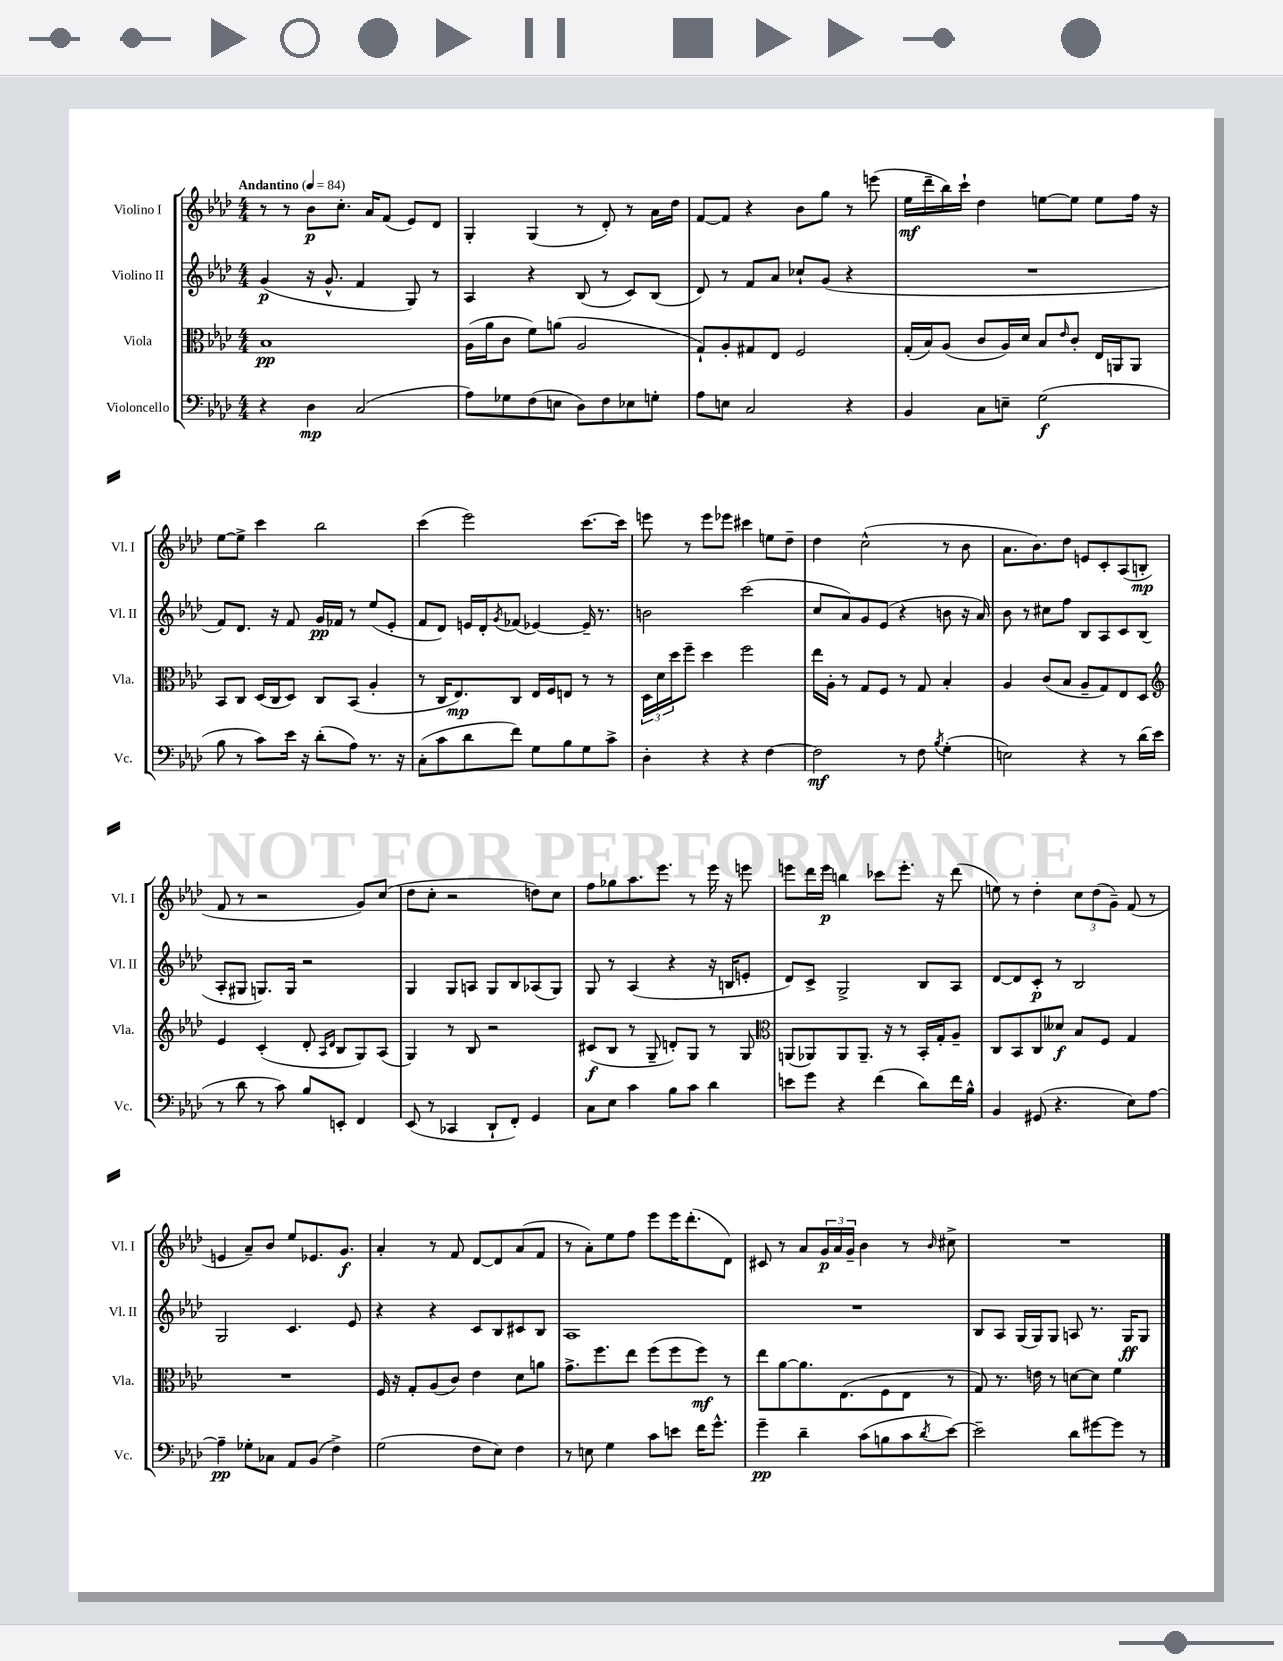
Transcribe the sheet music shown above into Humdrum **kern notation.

**kern	**dynam	**kern	**dynam	**kern	**dynam	**kern	**dynam
*part4	*part4	*part3	*part3	*part2	*part2	*part1	*part1
*staff4	*staff4	*staff3	*staff3	*staff2	*staff2	*staff1	*staff1
*I"Violoncello	*	*I"Viola	*	*I"Violino II	*	*I"Violino I	*
*I'Vc.	*	*I'Vla.	*	*I'Vl. II	*	*I'Vl. I	*
*clefF4	*	*clefC3	*	*clefG2	*	*clefG2	*
*k[b-e-a-d-]	*	*k[b-e-a-d-]	*	*k[b-e-a-d-]	*	*k[b-e-a-d-]	*
*M4/4	*	*M4/4	*	*M4/4	*	*M4/4	*
*MM84	*	*MM84	*	*MM84	*	*MM84	*
=1	=1	=1	=1	=1	=1	=1	=1
!	!	!	!	!	!	!LO:TX:a:B:t=Andantino	!
4r	.	1B-	pp	(4g/	p	8r	.
.	.	.	.	.	.	8r	.
4D-\	mp	.	.	16r	.	8b-\L	p
.	.	.	.	8.g^^/	.	.	.
.	.	.	.	.	.	8.cc'\J	.
(2C/	.	.	.	4f/	.	.	.
.	.	.	.	.	.	16a-/KL	.
.	.	.	.	.	.	(8f/J	.
.	.	.	.	8G/)	.	8e-/L)	.
.	.	.	.	8r	.	8d-/J	.
=2	=2	=2	=2	=2	=2	=2	=2
8A-\L)	.	(16A-\LL	.	4A-/	.	4G'/	.
.	.	16a-\J	.	.	.	.	.
8G-X\	.	8c\J	.	.	.	.	.
(8F\	.	8f\L)	.	4r	.	(4G/	.
8En\J	.	(8an\J	.	.	.	.	.
8D-\L)	.	2A-/	.	(8B-/	.	8r	.
8F\	.	.	.	8r	.	8d-'/)	.
8E-X\	.	.	.	8c/L)	.	8r	.
8Gn'\J	.	.	.	(8B-/J	.	16a-\LL	.
.	.	.	.	.	.	16dd-\JJ	.
=3	=3	=3	=3	=3	=3	=3	=3
8A-\L	.	8G`/L)	.	8d-/)	.	[8f/L	.
8En\J	.	8A-'/	.	8r	.	8f/J]	.
2C/	.	8G#X/	.	8f/L	.	4r	.
.	.	8E-/J	.	8a-/J	.	.	.
.	.	2F/	.	8cc-X`/L	.	8b-\L	.
.	.	.	.	(8g/J	.	8gg\J	.
4r	.	.	.	4r	.	8r	.
.	.	.	.	.	.	(8eeen\	.
=4	=4	=4	=4	=4	=4	=4	=4
4BB-/	.	(16G'/LL	.	1r	.	16ee-\LL	mf
.	.	16B-/J)	.	.	.	16ddd-~\	.
.	.	(8A-/J	.	.	.	16bb-\)	.
.	.	.	.	.	.	16ccc`\JJ	.
8C\L	.	8c/L	.	.	.	4dd-\	.
8En~\J	.	16A-/L)	.	.	.	.	.
.	.	16d-/JJ	.	.	.	.	.
(2G\	f	8B-/L	.	.	.	[8een\L	.
.	.	16qqe-/	.	.	.	.	.
.	.	8c'/J	.	.	.	8ee\J]	.
.	.	16E-/LL	.	.	.	8ee\L	.
.	.	16AAn/J	.	.	.	.	.
.	.	8AA/J	.	.	.	16ff\Jk	.
.	.	.	.	.	.	16r	.
!!LO:LB:g=z
=5	=5	=5	=5	=5	=5	=5	=5
8B-\	.	8BB-/L	.	8f/L)	.	[8ee-\L	.
8r	.	8C/J	.	8.d-/J	.	8ee-^\J]	.
8c\L)	.	(16D-/LL	.	.	.	4ccc\	.
.	.	16C/J	.	16r	.	.	.
16e-\Jk	.	8D-/J)	.	8f/	.	.	.
16r	.	.	.	.	.	.	.
(8d-'\L	.	8C/L	.	16g/LL	pp	2bb-\	.
.	.	.	.	16f-X/JJ	.	.	.
8A-\J)	.	(8BB-/J	.	8r	.	.	.
8.r	.	4A-'/	.	(8ee-/L	.	.	.
.	.	.	.	8e-'/J	.	.	.
16r	.	.	.	.	.	.	.
=6	=6	=6	=6	=6	=6	=6	=6
(8C'\L	.	8r	.	8f/L	.	(4ccc\	.
8c\	.	16C/KL	.	8d-/J)	.	.	.
.	.	8.E-/)	mp	.	.	.	.
8d-\	.	.	.	16en/LL	.	2eee-\)	.
.	.	.	.	16d-'/J	.	.	.
.	.	.	.	8qg/	.	.	.
8f\J)	.	8C/J	.	(8f-X/J	.	.	.
8G\L	.	16E-/LL	.	[4e-X/)	.	.	.
.	.	16F/J	.	.	.	.	.
8B-\	.	8En/J	.	.	.	.	.
8G\	.	8r	.	16e-~/]	.	[8.ccc\L	.
.	.	.	.	8.r	.	.	.
8c^\J	.	8r	.	.	.	.	.
.	.	.	.	.	.	16ccc\Jk]	.
=7	=7	=7	=7	=7	=7	=7	=7
4D-'\	.	24D-\LL	.	2bn\	.	8eeen\	.
.	.	24d-\	.	.	.	.	.
.	.	24dd-\J	.	.	.	.	.
.	.	8ff~\J	.	.	.	8r	.
4r	.	4dd-\	.	.	.	8eee\L	.
.	.	.	.	.	.	8eee-X\J	.
4r	.	2ff\	.	(2ccc\	.	4ccc#X\	.
[4F\	.	.	.	.	.	8een\L	.
.	.	.	.	.	.	8dd-~\J	.
=8	=8	=8	=8	=8	=8	=8	=8
2F\]	mf	16ee-\LL	.	8cc/L	.	4dd-\	.
.	.	16A-'\JJ	.	.	.	.	.
.	.	8r	.	8a-/)	.	.	.
.	.	8G/L	.	8g/	.	(2cc^^\	.
.	.	8F/J	.	(8e-/J	.	.	.
8r	.	8r	.	4r	.	.	.
8F\	.	8G/	.	.	.	.	.
8qB-/	.	.	.	.	.	.	.
(4G'\	.	4B-'/	.	8bn\	.	8r	.
.	.	.	.	16r	.	8b-\	.
.	.	.	.	16a-/)	.	.	.
=9	=9	=9	=9	=9	=9	=9	=9
2En\)	.	4A-/	.	8b-\	.	8.a-\L	.
.	.	.	.	8r	.	.	.
.	.	.	.	.	.	8.b-\)	.
.	.	(8c/L	.	8cc#X\L	.	.	.
.	.	8B-/J	.	8ff\J	.	8dd-\J	.
4r	.	8A-~/L	.	8B-/L	.	8en/L	.
.	.	8G/)	.	8A-/	.	8c'/	.
8r	.	8E-/	.	8c/	.	(8A-/	.
(16d-\LL	.	8D-/J	.	(8B-/J	.	8Bn'/J	mp
16e-\JJ	.	.	.	.	.	.	.
!!LO:LB:g=z
=10	=10	=10	=10	=10	=10	=10	=10
*	*	*clefG2	*	*	*	*	*
8r	.	4e-/	.	8A-'/L	.	8f/	.
8d-\	.	.	.	8G#X/J	.	8r	.
8r	.	(4c'/	.	8.Gn/L)	.	2r	.
8c\)	.	.	.	.	.	.	.
.	.	.	.	16G/Jk	.	.	.
8B-/L	.	8d-'/	.	2r	.	.	.
.	.	16qqA-/LL	.	.	.	.	.
.	.	16qqd-/JJ	.	.	.	.	.
8EEn'/J	.	8B-/L	.	.	.	.	.
4FF/	.	8G/)	.	.	.	8g/L)	.
.	.	(8A-/J	.	.	.	(8cc/J	.
=11	=11	=11	=11	=11	=11	=11	=11
(8EE-/	.	4G/)	.	4G/	.	8dd-\L	.
8r	.	.	.	.	.	8cc'\J	.
4CC-X/	.	8r	.	8G/L	.	2r	.
.	.	8B-/	.	8An/J	.	.	.
8DD-`/L	.	2r	.	8G/L	.	.	.
8FF'/J)	.	.	.	8B-/	.	.	.
4GG/	.	.	.	(8A-X/	.	8ddn\L)	.
.	.	.	.	8G/J)	.	8cc\J	.
=12	=12	=12	=12	=12	=12	=12	=12
8C\L	.	(8c#X/L	f	8G/	.	8ff\L	.
8E-\J	.	8B-/J	.	8r	.	8gg-X\	.
4c\	.	8r	.	(4A-/	.	8.aa-\	.
.	.	8G~/	.	.	.	.	.
.	.	.	.	.	.	8.eee-\J	.
8B-\L	.	8dn'/L)	.	4r	.	.	.
8c\J	.	8G/J	.	.	.	8r	.
4d-\	.	8r	.	16r	.	16eee-\	.
.	.	.	.	16Bn/KL	.	16r	.
.	.	8G/	.	8en'/J	.	8eeen\	.
=13	=13	=13	=13	=13	=13	=13	=13
*	*	*clefC3	*	*	*	*	*
8en\L	.	(8AAn/L	.	8d-/L)	.	8eeen\L	.
8g\J	.	8AA-X/)	.	8c^/J	.	16ddd-\L	.
.	.	.	.	.	.	16eee\JJ	p
4r	.	8AA-/	.	2G^/	.	4bbn\	.
.	.	8.AA-~/J	.	.	.	.	.
(4f\	.	.	.	.	.	8ccc-X\L	.
.	.	16r	.	.	.	.	.
.	.	8r	.	.	.	8.eee'\J	.
8d-\L)	.	16BB-'/LL	.	8B-/L	.	.	.
.	.	16G'/J	.	.	.	16r	.
16f\L	.	8A-~/J	.	8A-/J	.	(8ddd-\	.
16B-^^\JJ	.	.	.	.	.	.	.
=14	=14	=14	=14	=14	=14	=14	=14
4BB-/	.	8C/L	.	[8d-/L	.	8een\)	.
.	.	8BB-/	.	8d-/]	.	8r	.
(8GG#X/	.	8C/	.	8c'/J	p	4dd-'\	.
4.r	.	8d--X/J	f	8r	.	.	.
.	.	8B-/L	.	2B-/	.	12cc\L	.
.	.	.	.	.	.	(12dd-\	.
.	.	8F/J	.	.	.	.	.
.	.	.	.	.	.	12g~\J)	.
8E-\L)	.	4G/	.	.	.	(8f/	.
[8A-\J	.	.	.	.	.	8r	.
!!LO:LB:g=z
=15	=15	=15	=15	=15	=15	=15	=15
4A-~\]	pp	1r	.	2G/	.	4en/	.
8G-X'\L	.	.	.	.	.	8a-~/L)	.
8C-X\J	.	.	.	.	.	8b-/J	.
8AA-/L	.	.	.	4.c/	.	8ee-/L	.
(8BB-/J	.	.	.	.	.	8.e-X/	.
4F^\)	.	.	.	.	.	.	.
.	.	.	.	.	.	8.g/J	f
.	.	.	.	8e-/	.	.	.
=16	=16	=16	=16	=16	=16	=16	=16
(2G\	.	16F/	.	4r	.	4a-'/	.
.	.	16r	.	.	.	.	.
.	.	8G'/L	.	.	.	.	.
.	.	(8A-/	.	4r	.	8r	.
.	.	8c/J)	.	.	.	8f/	.
8F\L	.	4e-\	.	8c/L	.	[8d-/L	.
8E-\J)	.	.	.	8B-/	.	8d-/]	.
4F\	.	8d-\L	.	8c#X/	.	(8a-/	.
.	.	8an\J	.	8B-/J	.	8f/J	.
=17	=17	=17	=17	=17	=17	=17	=17
8r	.	8.g^\L	.	1A-	.	8r	.
8En\	.	.	.	.	.	8a-'\L)	.
.	.	8.ff\	.	.	.	.	.
4G\	.	.	.	.	.	8ee-\	.
.	.	8ee-\J	.	.	.	8ff\J	.
8c\L	.	(8ff\L	.	.	.	8eee-\L	.
8en\J	.	8ff\	.	.	.	16eee-\K	.
.	.	.	.	.	.	(8.ddd-'\	.
16f\KL	.	8ff\J)	mf	.	.	.	.
8.g^^\J	.	.	.	.	.	.	.
.	.	8r	.	.	.	8d-\J)	.
=18	=18	=18	=18	=18	=18	=18	=18
4g~\	pp	8ee-\L	.	1r	.	8c#X/	.
.	.	[8a-\	.	.	.	8r	.
4d-~\	.	8.a-\]	.	.	.	8a-/L	.
.	.	.	.	.	.	24g/L	p
.	.	.	.	.	.	24a-/	.
.	.	(8.E-\	.	.	.	.	.
.	.	.	.	.	.	24g~/JJ	.
(8c\L	.	.	.	.	.	4b-\	.
8Bn\	.	8F\	.	.	.	.	.
8c\	.	8E-\J	.	.	.	8r	.
8qd-/	.	.	.	.	.	16qqb-/	.
[8e-\J)	.	8r	.	.	.	8cc#X^\	.
=19	=19	=19	=19	=19	=19	=19	=19
2e-~\]	.	8G/)	.	8B-/L	.	1r	.
.	.	8.r	.	8A-/J	.	.	.
.	.	.	.	(16G/LL	.	.	.
.	.	16en\	.	16G/J)	.	.	.
.	.	8r	.	8G/J	.	.	.
8d-\L	.	[8dn\L	.	8An/	.	.	.
[8g#X\	.	8d\J]	.	8.r	.	.	.
8g#\J]	.	4f\	.	.	.	.	.
.	.	.	.	16G/KL	ff	.	.
8r	.	.	.	8G/J	.	.	.
==	==	==	==	==	==	==	==
*-	*-	*-	*-	*-	*-	*-	*-
